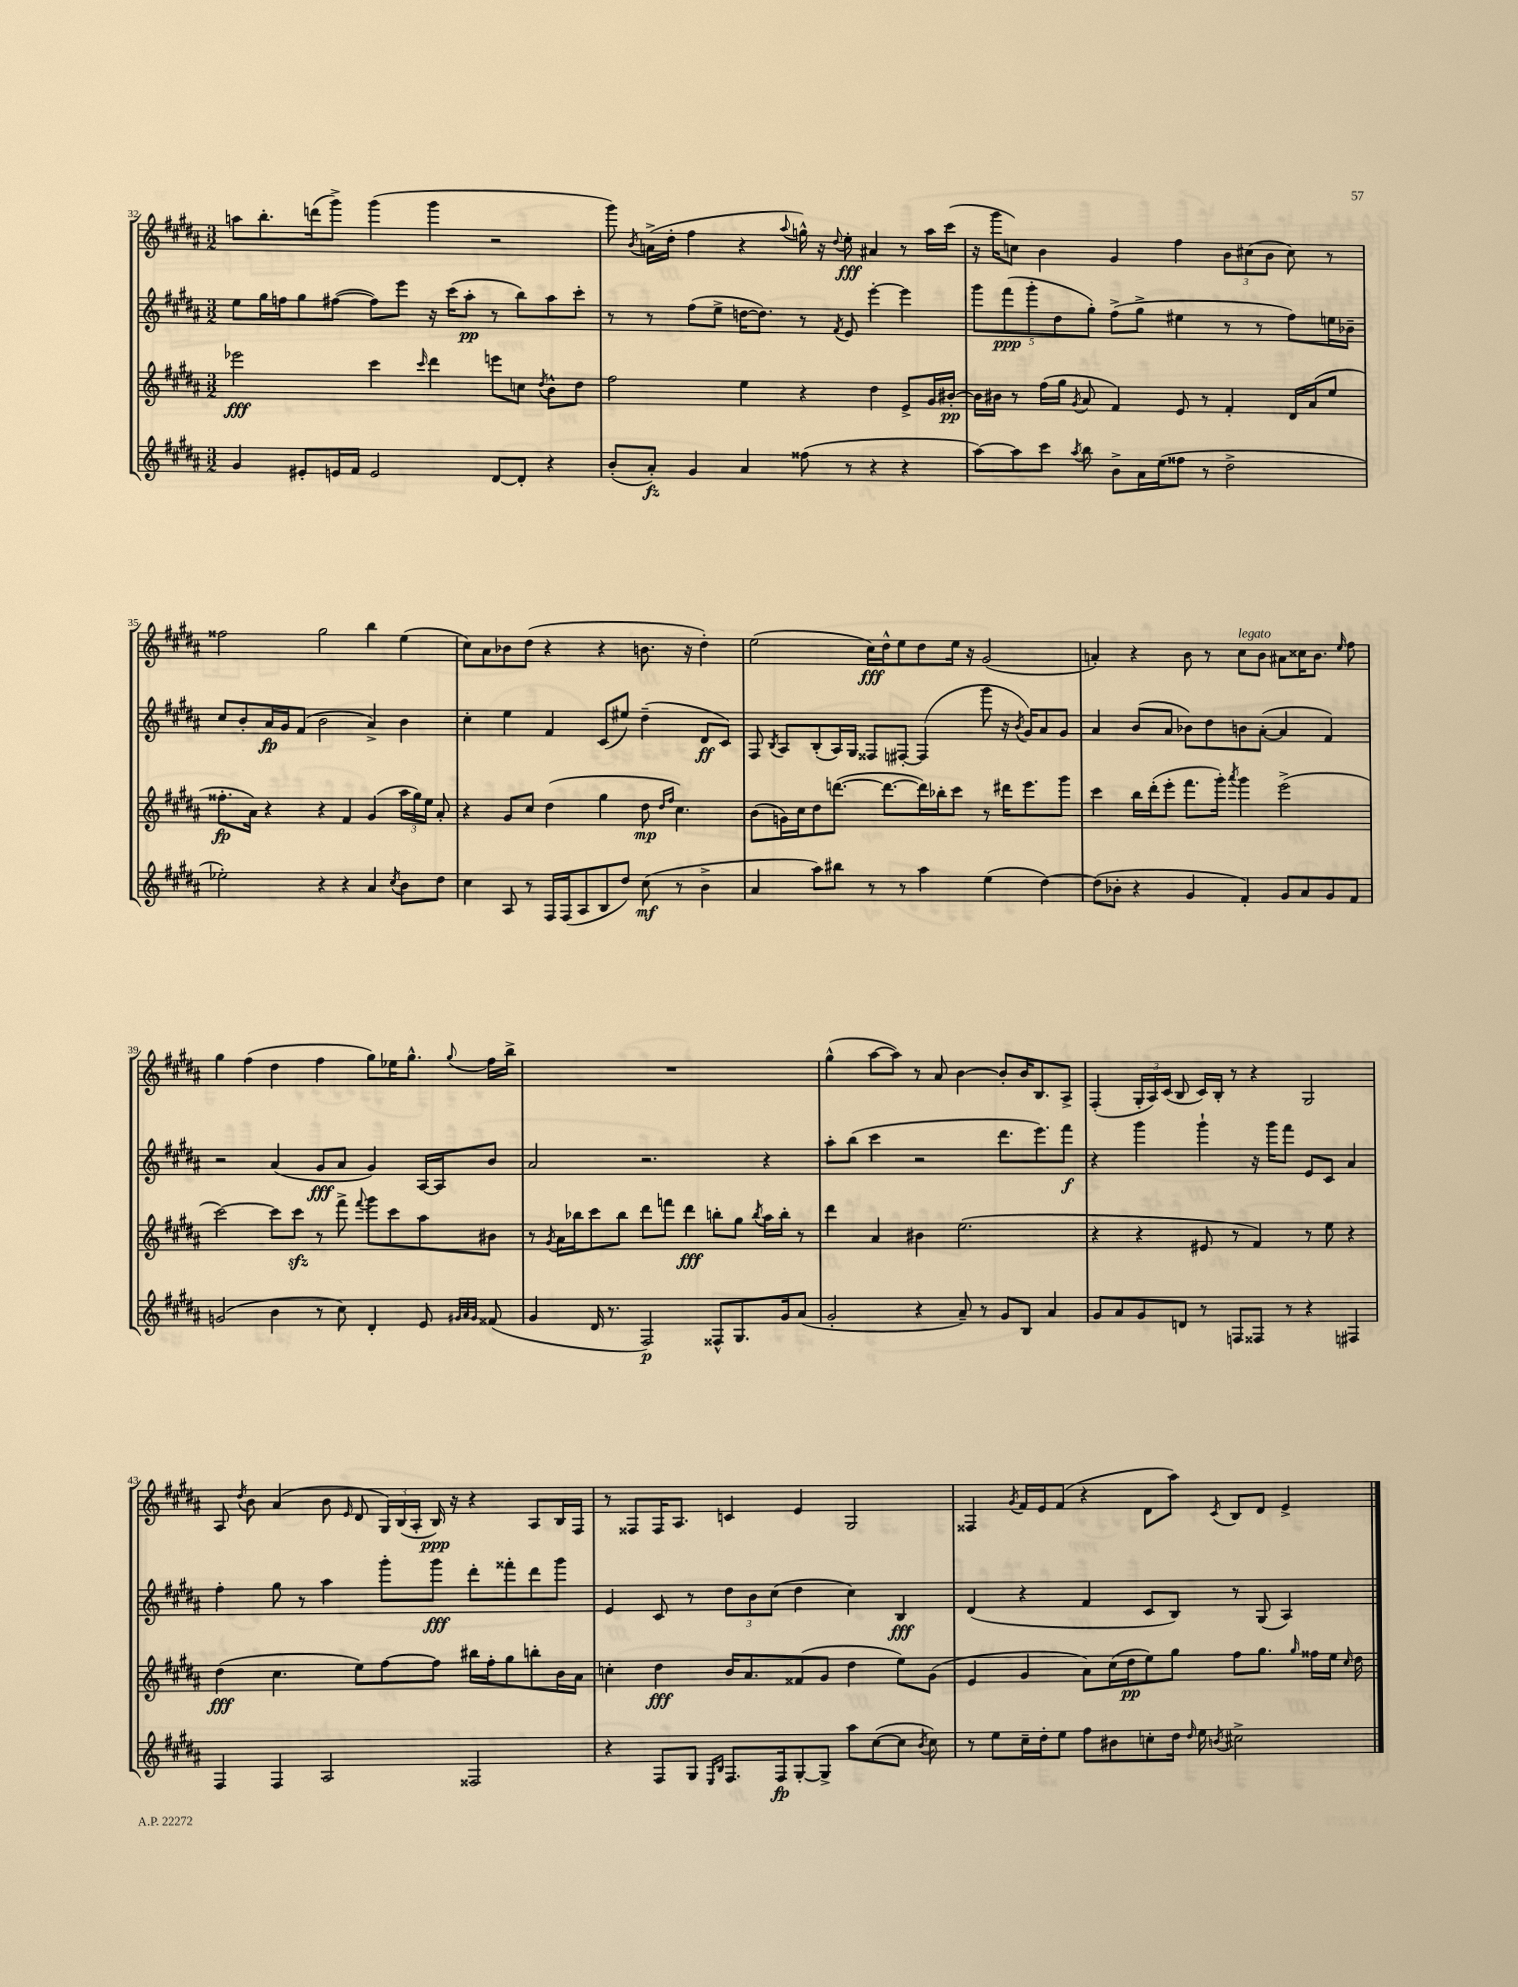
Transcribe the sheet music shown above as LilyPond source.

<<
\new StaffGroup <<
\new Staff = "s0" {
    \clef treble \key b \major \numericTimeSignature \time 3/2
    \autoBeamOff a''8[ b''8.-. d'''16( gis'''8]->) gis'''4( gis'''4 r2 |
    gis'''8) \acciaccatura { b'8 } a'16[->( dis''16]-. fis''4 r4 \appoggiatura { ais''8 } g''16-^) r16 \appoggiatura { dis''8 } e''8-.\fff ais'4 r8 ais''16[ cis'''16]( |
    r16 gis'''16[ c''8]) b'4 gis'4 fis''4 \tuplet 3/2 { b'8[ cis''8( b'8] } cis''8) r8 |
    fisis''2 gis''2 b''4 e''4( |
    cis''8[) ais'8 bes'8 dis''8]( r4 r4 b'8. r16 dis''4-.) |
    e''2( cis''16[\fff) dis''16-^ e''8 dis''8 e''16] r16 gis'2( |
    a'4-.) r4 b'8 r8 cis''8[^\markup { \italic "legato" } b'8] ais'8[ cisis''16 b'8.] \grace { e''16 } fis''8 |
    gis''4 fis''4( dis''4 fis''4 gis''8[) ees''16 gis''8.]-^ \appoggiatura { gis''8 } fis''16[ b''16]-> |
    R1. |
    gis''4-^( ais''8[~ ais''8]) r8 ais'8 b'4~ b'8[-. b'16 b8. ais8]-> |
    fis4-.( \tuplet 3/2 { gis16[-. ais16) cis'16]( } b8 cis'16[) b16]-. r8 r4 gis2 |
    ais8 \acciaccatura { dis''8 } b'8 ais'4( b'8 \grace { e'16 } dis'8 \tuplet 3/2 { gis16[) b16( ais16]-. } b16\ppp) r16 r4 ais8[ b16 fis16] |
    r8 fisis8[ fisis16 ais8.] c'4 e'4 gis2 |
    fisis4 \acciaccatura { gis'8 } fis'16[ e'16 fis'8]( r4 dis'8[ ais''8]) \acciaccatura { cis'8 } b8[ dis'8] e'4-> \bar "|." |
}
\new Staff = "s1" {
    \clef treble \key b \major \numericTimeSignature \time 3/2
    \autoBeamOff e''8[ gis''16 f''16 gis''8 fis''8]~( fis''8[) e'''8] r16 cis'''16[( ais''8]-.\pp r8 b''8[) ais''8 cis'''8]-. |
    r8 r8 fis''8[( e''8]-> d''16[~ d''8.]) r8 \acciaccatura { fis'8 } e'8 e'''4~-. e'''4 |
    \tuplet 5/4 { gis'''8[ fis'''8\ppp( gis'''8-. dis''8 gis''8]-.) } fis''8[->( gis''8]-> eis''4 r8 r8 fis''8[) e''16 bes'16]-- |
    cis''8[ b'8-. ais'16\fp gis'16 fis'8]( b'2 ais'4->) b'4 |
    cis''4-. e''4 fis'4 cis'8[( eis''8]) dis''4--( dis'8[\ff cis'8]) |
    fis8 \acciaccatura { b8 } ais8[ b8-.( ais16) gis16] fisis8[ fis8]~-. fis4( gis'''8 r16 \acciaccatura { b'8 } gis'16[) ais'8 gis'8] |
    ais'4 b'8[( ais'8] bes'8[) dis''8 b'8 ais'8]~-.( ais'4 fis'4) |
    r2 ais'4( gis'8[\fff ais'8] gis'4) ais16[~ ais16 b'8] |
    ais'2 r2. r4 |
    ais''8[-. b''8]( cis'''4 r2 dis'''8.[ e'''8.) fis'''8]\f |
    r4 gis'''4 gis'''4-! r16 gis'''16[ fis'''8] e'8[ cis'8] ais'4 |
    fis''4-. gis''8 r8 ais''4 gis'''8[-. gis'''8]\fff dis'''8[-. fisis'''8-. dis'''8 gis'''8] |
    e'4 cis'8 r8 \tuplet 3/2 { dis''8[ b'8 cis''8]( } dis''4 cis''4) b4\fff |
    dis'4( r4 fis'4 cis'8[ b8]) r8 gis8( ais4) \bar "|." |
}
\new Staff = "s2" {
    \clef treble \key b \major \numericTimeSignature \time 3/2
    \autoBeamOff ees'''2\fff cis'''4 \grace { cis'''16 } dis'''4 e'''8[ c''8] \acciaccatura { dis''8 } b'8[-^ dis''8] |
    fis''2 e''4 r4 dis''4 e'8[-> gis'16 bis'16]~-.\pp |
    bis'16[ bis'16] r8 fis''16[( gis''16] \acciaccatura { gis'8 } ais'8 fis'4) e'8 r8 fis'4-. dis'16[ ais'16( e''8] |
    fisis''8.[-.\fp ais'16]) r4 r4 fis'4 gis'4( \tuplet 3/2 { ais''16[ gis''16) e''16] } ais'8-. |
    r4 gis'8[ cis''8] dis''4( gis''4 dis''8\mp \grace { dis''16[ fis''16] } cis''4.) |
    b'8[( g'16) cis''16 dis''8 d'''8.]~( d'''8.[~ d'''16) bes''16-. cis'''8] r8 dis'''16[ e'''8. gis'''8] |
    cis'''4 b''16[ dis'''16-.( e'''8]-. fis'''8.[ gis'''16]-.) \acciaccatura { ais'''8 } gis'''4 e'''2->( |
    cis'''2~) cis'''8[ cis'''8]\sfz r8 fis'''8-> \appoggiatura { fis'''8 } gis'''8[ cis'''8 ais''8 bis'8] |
    r8 \acciaccatura { gis'8 } ais'16[ bes''16 cis'''8 bes''8] dis'''8[ f'''8] dis'''4\fff b''8[-. gis''8] \acciaccatura { b''8 } ais''16[ b''16]-. r8 |
    dis'''4 ais'4 bis'4 e''2.( |
    r4 r4 eis'8 r8 fis'4) r8 e''8 r4 |
    dis''4\fff( cis''4. e''8[) fis''8~ fis''8] bis''16[ fis''16-. gis''8 b''8-. b'16 ais'16] |
    c''4-. dis''4\fff b'16[ ais'8. fisis'8( gis'8] dis''4 e''8[) gis'8]( |
    e'4 gis'4 ais'8[) cis''16( dis''16\pp e''8) gis''8] fis''8[ gis''8.] \grace { gis''16 } fisis''16[ e''16] \grace { cis''16 } dis''16 \bar "|." |
}
\new Staff = "s3" {
    \clef treble \key b \major \numericTimeSignature \time 3/2
    \autoBeamOff gis'4 eis'8[-. e'16 fis'16] e'2 dis'8[~ dis'8]-. r4 |
    b'8[-.( ais'8]-.\fz) gis'4 ais'4 fisis''8( r8 r4 r4 |
    ais''8[~) ais''8 cis'''8] \acciaccatura { ais''8 } b''8 b'8[-> ais'16 e''16( fisis''8] r8 dis''2-> |
    ees''2-.) r4 r4 ais'4 \acciaccatura { cis''8 } b'8[ dis''8] |
    cis''4 ais8 r8 fis16[ fis16( ais8 b8 dis''8]) cis''8\mf( r8 b'4-> |
    ais'4 ais''8[) bis''8] r8 r8 ais''4 e''4( dis''4~) |
    dis''8[( bes'8]-. r4 gis'4 fis'4-.) gis'8[ ais'8 gis'8 fis'8] |
    g'2( b'4 r8 cis''8) dis'4-. e'8 \grace { gis'32[ ais'32 gis'32] } fisis'8( |
    gis'4 dis'16 r8. fis2\p) fisis8[-^ gis8. gis'16 ais'8]( |
    gis'2-. r4 ais'8--) r8 gis'8[ b8] ais'4 |
    gis'8[ ais'8 gis'8 d'8] r8 f8[ fisis8] r8 r4 fis4 |
    fis4 fis4 ais2 fisis2 |
    r4 fis8[ gis8] \grace { e16[ b16] } fis8.[ fis16\fp gis8~-. gis8]-> ais''8[ cis''8~( cis''8] \acciaccatura { b'8 } cis''8) |
    r8 e''8[ cis''16-- dis''16-. e''8] fis''8[ bis'8 c''8-. dis''16] \grace { dis''16 } e''16 \acciaccatura { b'8 } cis''2-> \bar "|." |
}
>>
>>
\layout { \context { \Score currentBarNumber = #32 } }
